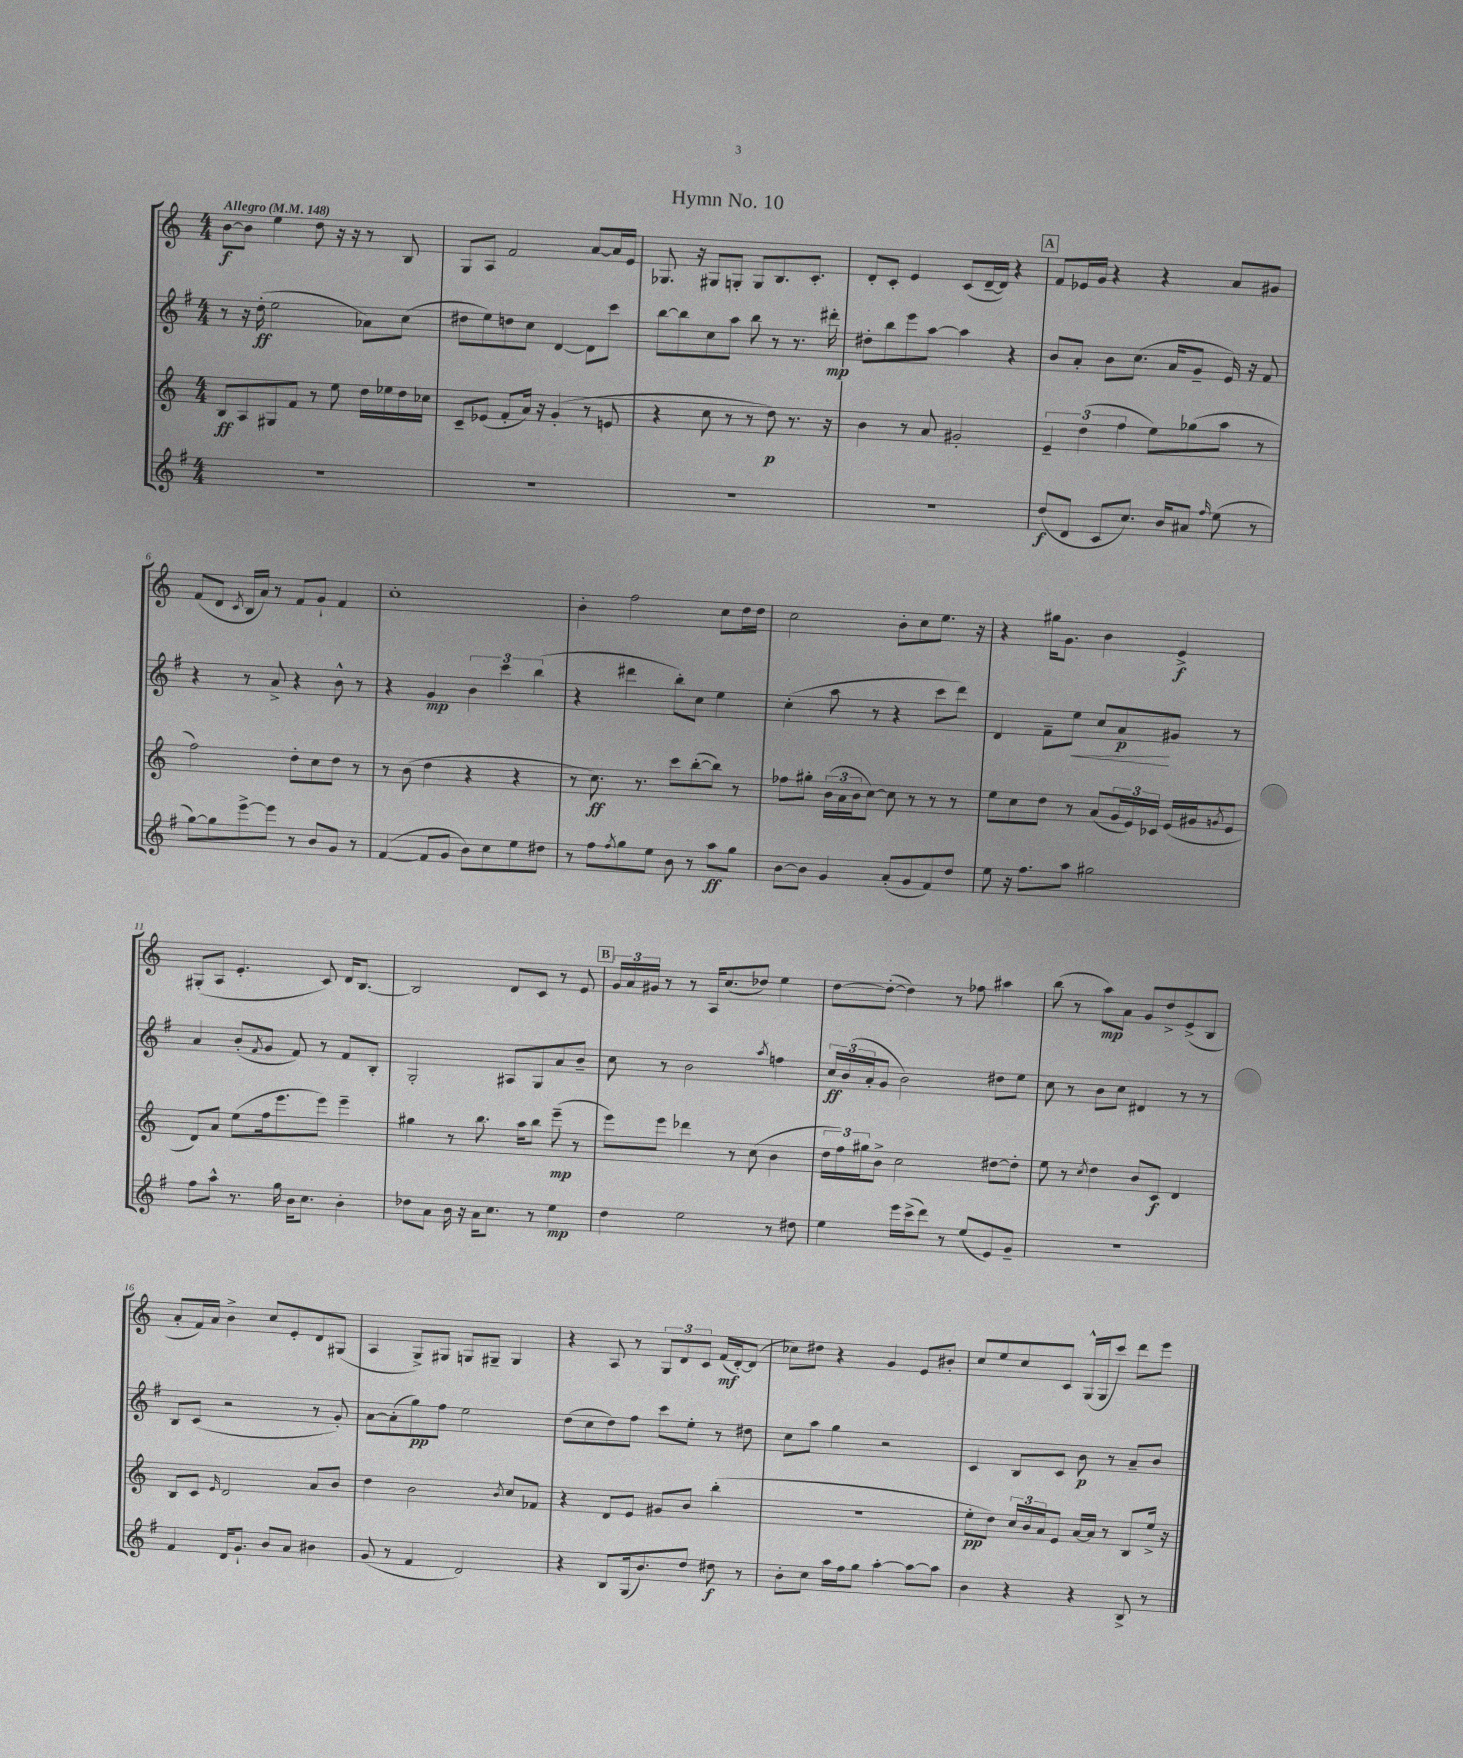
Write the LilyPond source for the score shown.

\header { title = "Hymn No. 10" }
<<
\new StaffGroup <<
\new Staff = "s0" {
    \clef treble \key c \major \numericTimeSignature \time 4/4 \tempo "Allegro" 4 = 148
    b'8~\f b'8 e''4 d''8 r16 r16 r8 b8 |
    g8 a8 f'2 a'8~ a'16 e'16 |
    ges8. r16 gis8 g8-. g8 b8. c'8.-. |
    d'8-. c'8-. e'4 c'8( d'16~-- d'16) r4 |
    \mark \markup { \box "A" } f'8 ees'16 g'16 r4 r4 a'8 gis'8 |
    f'8( d'8 \acciaccatura { c'8 } b16 a'16) r8 f'8 g'8-! f'4 |
    c''1-. |
    b'4-. f''2 c''8 d''16 d''16 |
    c''2 b'8-. c''8 e''8. r16 |
    r4 gis''16 g'8. b'4 e'4->\f |
    gis8-.( a8 e'4.-. c'8) d'16 b8.~ |
    b2 d'8 c'8 r8 e'8 |
    \mark \markup { \box "B" } \tuplet 3/2 { g'16 a'16 gis'16 } r8 r8 a16 c''8.( des''8) e''4 |
    d''8~ d''8~-.( d''4) r8 fes''8 ais''4 |
    b''8( r8 a''8\mp) a'8 g'8 d''8-> e'8->( b8 |
    a'8-. f'16) a'16 b'4-> c''8 e'8-. d'8 gis8( |
    a4 g8->) gis8 g8 gis8-- gis4 |
    r4 a8 r8 \tuplet 3/2 { g8 d'8 c'8 } f'16\mf( d'16~-.) d'8( |
    ces''8) dis''8 r4 g'4 e'8 bis'8-. |
    c''8 e''8 c''8 c'8 g16-^( g16 c'''8) d'''8 e'''8 \bar "|." |
}
\new Staff = "s1" {
    \clef treble \key g \major \numericTimeSignature \time 4/4
    r8 r16 d''16-.\ff( e''2 aes'8) c''8( |
    dis''8 e''8) d''8 c''8 d'4~ d'8 c'''8 |
    b''8~ b''8 c''8 a''8 b''8 r8 r8. dis'''16-.\mp |
    dis''8-. b''8 e'''8 a''8~ a''4 r4 |
    \mark \markup { \box "A" } b'8 a'8-. b'8 c''8.( a'16 g'8-- e'16) r16 fis'8 |
    r4 r8 a'8-> r4 b'8-^ r8 |
    r4 g'4\mp \tuplet 3/2 { b'4 c'''4 b''4( } |
    r4 dis'''4 b''8-.) c''8 e''4 |
    c''4-.( a''8 r8 r4 c'''8 d'''8) |
    d'4 fis'8-- e''8\< c''8 a'8\p\! gis'8 r8 |
    a'4 b'8-.( \acciaccatura { fis'8 } g'8 fis'8) r8 fis'8 b8-. |
    g2-. ais8 g8 a'8 b'8-- |
    \mark \markup { \box "B" } c''8 r8 b'2 \acciaccatura { a''8 } f''4 |
    \tuplet 3/2 { c''16\ff b'16( a'16-. } g'8 b'2) dis''8 e''8 |
    c''8 r8 b'8 c''8 dis'4 r8 r8 |
    b8 c'8( r2 r8 g'8-.) |
    a'8~ a'8-.( g''8\pp) fis''8 e''2 |
    d''8( c''8 d''8) fis''8 c'''8 e''8-. r8 dis''8 |
    c''8 a''8 g''4 r2 |
    c'4 b8 c'8 b'8\p r8 a'8-- b'8 \bar "|." |
}
\new Staff = "s2" {
    \clef treble \key c \major \numericTimeSignature \time 4/4
    b8\ff a8 gis8 f'8 r8 e''8 d''16 ees''16 d''16 ces''16 |
    c'8-- ees'8( f'8-. a'16) r16 g'4-.( r8 e'8 |
    r4 c''8 r8 r8 d''8\p) r8. r16 |
    b'4 r8 a'8 gis'2-. |
    \mark \markup { \box "A" } \tuplet 3/2 { e'4-- d''4( f''4 } e''8) ges''8( a''8 r8 |
    f''2) d''8-. c''8 d''8 r8 |
    r8 b'8( d''4 r4 r4 |
    r8 c''8.\ff) r8. c'''8 b''8~-.( b''8) r8 |
    fes''8 gis''8-. \tuplet 3/2 { b'16( a'16 b'16 } c''8~) c''8 r8 r8 r8 |
    e''8 c''8 d''8 r8 a'8( \tuplet 3/2 { g'16 e'16) ces'16 } e'16( gis'16 \acciaccatura { g'8 } e'8 |
    d'8) a'8 e''8( f''16 e'''8. e'''8) e'''4-- |
    gis''4 r8 b''8. a''16 b''8 e'''8--\mp( r8 |
    \mark \markup { \box "B" } e'''8) e'''8 des'''4 r8 c''8( b'4 |
    \tuplet 3/2 { d''16 f''16) gis''16 } b'8-> c''2 dis''8~ dis''8-. |
    e''8 r8 \acciaccatura { c''8 } d''4 b'8 c'8\f d'4 |
    b8 c'8 \grace { e'16 } d'2 a'8 b'8 |
    d''4 b'2 \acciaccatura { b'8 } c''8 fes'8 |
    r4 d'8 e'8 gis'8 b'8 b''4-.( |
    r1 |
    e''8-.\pp d''8) \tuplet 3/2 { c''16 b'16 a'16 } e'8 a'16~ a'16 r8 b8 e''16-> r16 \bar "|." |
}
\new Staff = "s3" {
    \clef treble \key g \major \numericTimeSignature \time 4/4
    R1 |
    R1 |
    R1 |
    R1 |
    \mark \markup { \box "A" } d''8\f( d'8 c'8 c''8.) b'16 ais'8 \grace { fis''16 } e''8( r8 |
    g''8~) g''8 e'''8~-> e'''8 r8 b'8 g'8 r8 |
    fis'4~( fis'8 g'8 b'8) c''8 e''8 dis''8 |
    r8 fis''8 \acciaccatura { fis''8 } g''8 e''8 b'8 r8 a''8\ff g''8 |
    b'8~ b'8 g'4 a'8-.( g'8 fis'8) d''8 |
    e''8 r16 fis''8. a''8 gis''2 |
    fis''8 a''8-^ r8. g''16 b'16 c''8. b'4-. |
    des''8 a'8 b'16 r16 a'16 c''8. r8 e''4\mp |
    \mark \markup { \box "B" } d''4 e''2 r8 dis''8 |
    e''4 e'''16 c'''16->( d'''8) r8 e''8( e'8) g'8-- |
    R1 |
    fis'4 d'16 g'8.-! b'8 a'8 bis'4 |
    g'8( r8 fis'4 d'2) |
    r4 b8 g16( b'8.) d''8 dis''8\f r8 |
    b'8-. c''8 a''16 fis''16 g''8 a''4~-. a''8~ a''8 |
    b'4 r4 r4 b8-> r8 \bar "|." |
}
>>
>>
